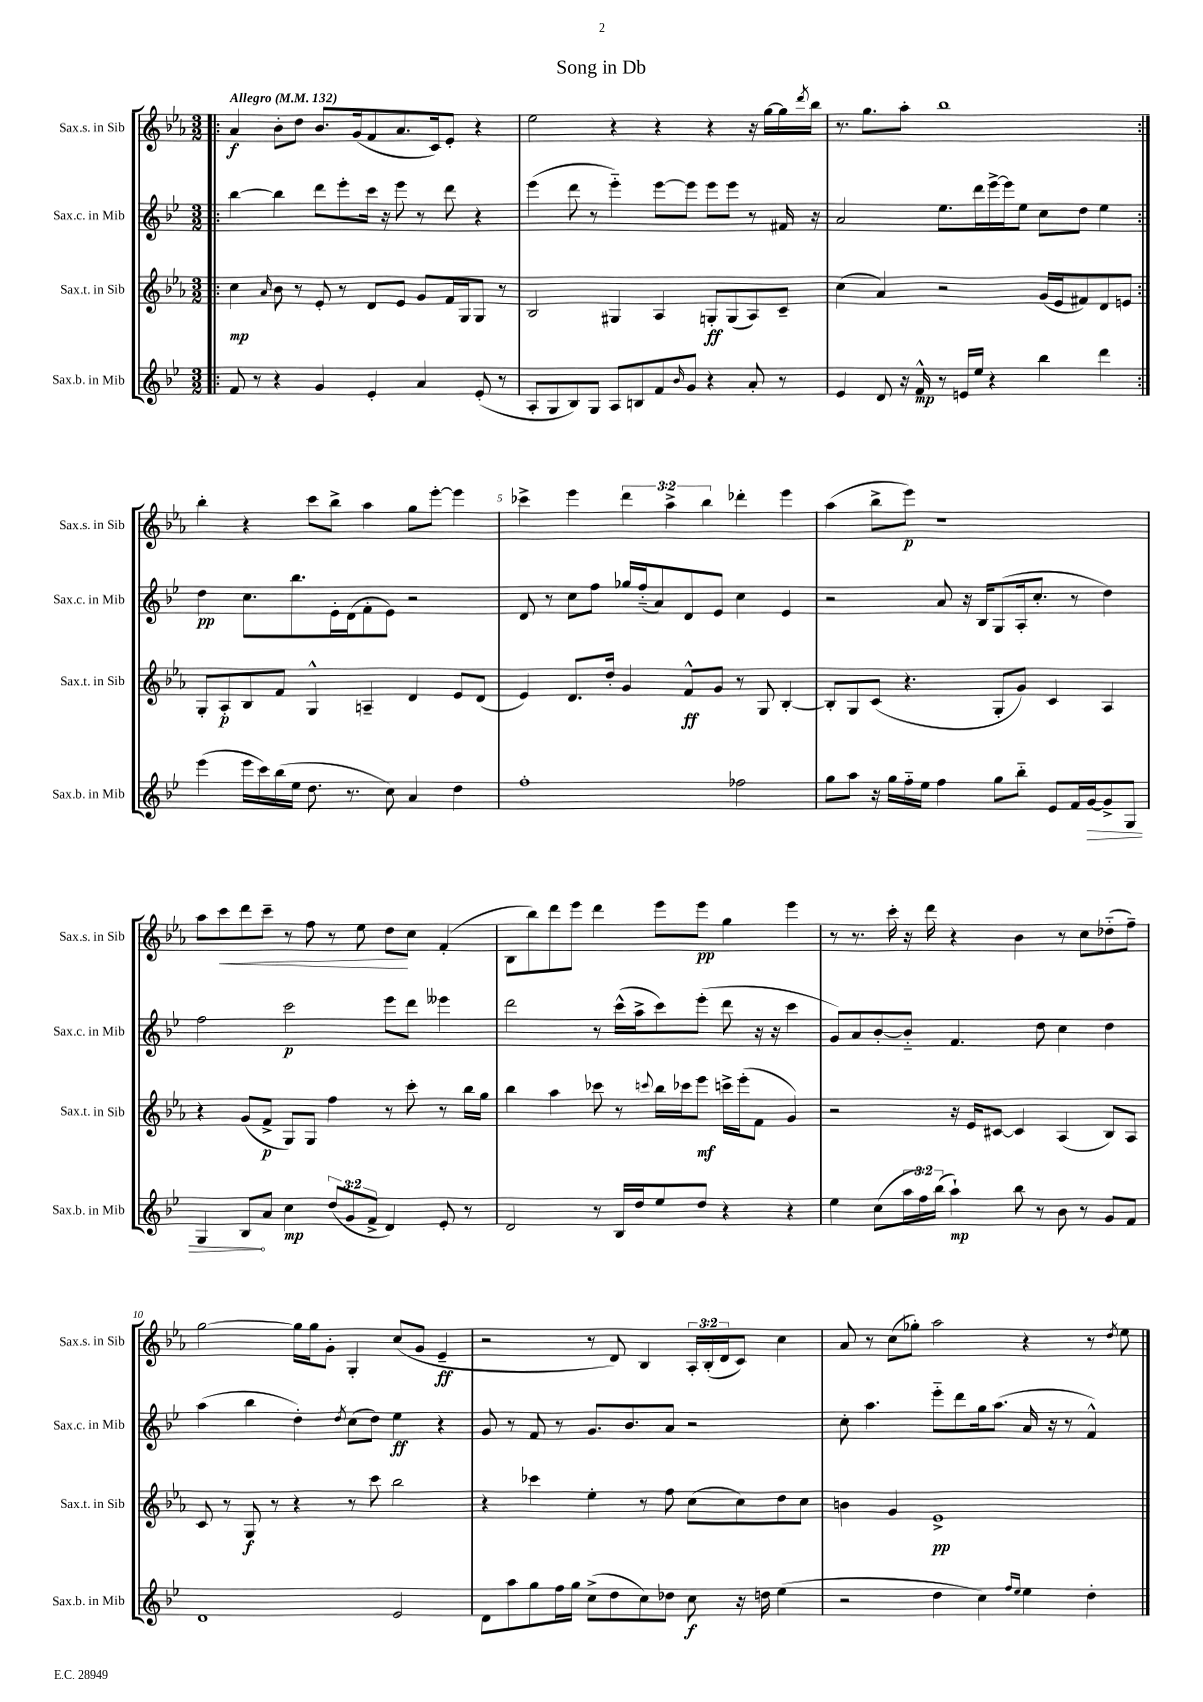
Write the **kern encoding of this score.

**kern	**kern	**kern	**kern
*staff4	*staff3	*staff2	*staff1
*clefG2	*clefG2	*clefG2	*clefG2
*k[b-e-]	*k[b-e-a-]	*k[b-e-]	*k[b-e-a-]
*M3/2	*M3/2	*M3/2	*M3/2
*MM132	*MM132	*MM132	*MM132
=!|:	=!|:	=!|:	=!|:
8f	4cc	[4bb-	4a-
8r	.	.	.
.	16qqa-	.	.
4r	8b-	4bb-]	8b-'
.	8r	.	8dd
4g	8e-'	8ddd	8.b-
.	8r	8eee-'	.
.	.	.	(16g
4e-'	8d	16ccc	8f
.	.	16r	.
.	8e-	8eee-	8.a-
4a	8g	8r	.
.	.	.	16c)
.	16f	8ddd	8e-'
.	16G	.	.
(8e-'	8G	4r	4r
8r	8r	.	.
=	=	=	=
8A'	2B-	(4eee-	2ee-
8G	.	.	.
8B-)	.	8ddd	.
8G	.	8r	.
8A	4G#	4eee-'~)	4r
8B	.	.	.
8f	4A-	[8eee-	4r
16qqb-	.	.	.
8g	.	8eee-]	.
4r	8G'	8eee-	4r
.	(8G	8eee-	.
8a'	8A-)	8r	16r
.	.	.	[16gg
8r	8c~	16f#	16gg]
.	.	.	8qddd
.	.	16r	16bb-
=	=	=	=
4e-	(4cc	2a	8.r
.	.	.	8.gg
8d	4a-)	.	.
16r	.	.	8aa-'
16f^^	.	.	.
8r	2r	8.ee-	1bb-
16e	.	.	.
16ee-	.	16ddd	.
4r	.	[16eee-^	.
.	.	16eee-]	.
.	.	8ee-	.
4bb-	(16g	8cc	.
.	16e-	.	.
.	8f#)	8dd	.
4ddd	8d	4ee-	.
.	8e	.	.
=:|!	=:|!	=:|!	=:|!
(4eee-	8G'	4dd	4bb-'
.	8A-'	.	.
16eee-	8B-	8.cc	4r
16ccc)	.	.	.
(16bb-	8f	.	.
16ee-	.	8.bb-	.
8.dd	4G^^	.	8ccc
.	.	16e-'	8bb-^
8.r	.	(16d	.
.	4A~	8f'	4aa-
8cc)	.	8e-)	.
4a	4d	2r	8gg
.	.	.	[8eee-'
4dd	8e-	.	4eee-]
.	(8d	.	.
=	=	=	=
1ff'	4e-)	8d	4ccc-^
.	.	8r	.
.	8.d	8cc	4eee-
.	.	8ff	.
.	16dd'	.	.
.	4g	16gg-	6ddd
.	.	(16ff'~	.
.	.	8a)	.
.	.	.	6aa-^
.	8f^^	8d	.
.	.	.	6bb-
.	8g	8e-	.
2ff-	8r	4cc	4ddd-'
.	8G	.	.
.	[4B-'	4e-	4eee-
=	=	=	=
8gg	8B-']	2r	(4aa-
8aa	8G	.	.
16r	(8c	.	8bb-^
16gg	.	.	.
16ff'~	4.r	.	8eee-)
16ee-	.	.	.
4ff	.	8a	1r
.	.	16r	.
.	.	16B-	.
8gg	8G'	(8G	.
8bb-'~	8g)	16A'	.
.	.	8.cc'	.
8e-	4c	.	.
16f	.	8r	.
[16g	.	.	.
8g^]	4A-	4dd)	.
8G	.	.	.
=	=	=	=
4G	4r	2ff	8aa-
.	.	.	8ccc
8B-	(8g	.	8ddd
8a	8f^	.	8ccc~
4cc	8G)	2ccc	8r
.	8G	.	8ff
(12dd	4ff	.	8r
12g	.	.	.
.	.	.	8ee-
12f^	.	.	.
4d)	8r	8eee-	8dd
.	8ccc'	8ddd	8cc
8e-'	8r	4eee--	(4f'
8r	16bb-	.	.
.	16gg	.	.
=	=	=	=
2d	4bb-	2ddd	8B-
.	.	.	8bb-)
.	4aa-	.	8ddd
.	.	.	8eee-
8r	8ccc-	8r	4ddd
16B-	8r	(16ccc^^	.
16dd	.	16aa^	.
.	8qqccc	.	.
8ee-	16bb-	8ccc)	8eee-
.	16ccc-	.	.
8dd	8eee-	(8eee-'	8eee-
4r	16ccc^	8ddd	4gg
.	(16eee-'	.	.
.	8f	16r	.
.	.	16r	.
4r	4g)	4ccc	4eee-
=	=	=	=
4ee-	2r	8g)	8r
.	.	8a	8.r
(8cc	.	[8b-'	.
.	.	.	16ccc'
24aa	.	8b-'~]	16r
24ff)	.	.	.
.	.	.	16ddd
(24bb-	.	.	.
4aa`)	16r	4.f	4r
.	16e-	.	.
.	[8c#	.	.
8bb-	4c#]	.	4b-
8r	.	8dd	.
8b-	(4A-	4cc	8r
8r	.	.	8cc
8g	8B-)	4dd	(8dd-'~
8f	8A-	.	8ff~)
=	=	=	=
1d	8c	(4aa	[2gg
.	8r	.	.
.	8G	4bb-	.
.	8r	.	.
.	4r	4dd')	16gg]
.	.	.	16gg
.	.	.	8g'
.	.	8qdd	.
.	8r	(8cc	4G'
.	8ccc	8dd)	.
2e-	2bb-	4ee-	(8cc
.	.	.	8g
.	.	4r	4e-~
=	=	=	=
8d	4r	8g	2r
8aa	.	8r	.
8gg	4ccc-	8f	.
16ff	.	8r	.
16gg	.	.	.
(8cc^	4ee-'	8.g	8r
8dd	.	.	8d)
.	.	8.b-	.
8cc)	8r	.	4B-
8dd-	8ff	8a	.
8cc	(8cc	2r	24A-'
.	.	.	(24B-'
.	.	.	24d
16r	8cc)	.	8c)
16dd	.	.	.
(4ee-	8dd	.	4cc
.	8cc	.	.
=	=	=	=
2r	4b	8cc'	8a-
.	.	4.aa	8r
.	4g	.	(8cc
.	.	.	8gg-')
4dd	1e-^	8eee-'~	2aa-
.	.	8ddd	.
4cc)	.	16gg	.
.	.	(8.aa	.
16qqff	.	.	.
16qqee-	.	.	.
4ee-	.	16a	4r
.	.	16r	.
.	.	8r	.
4dd'	.	4f^^)	8r
.	.	.	8qdd
.	.	.	8ee-
==	==	==	==
*-	*-	*-	*-
